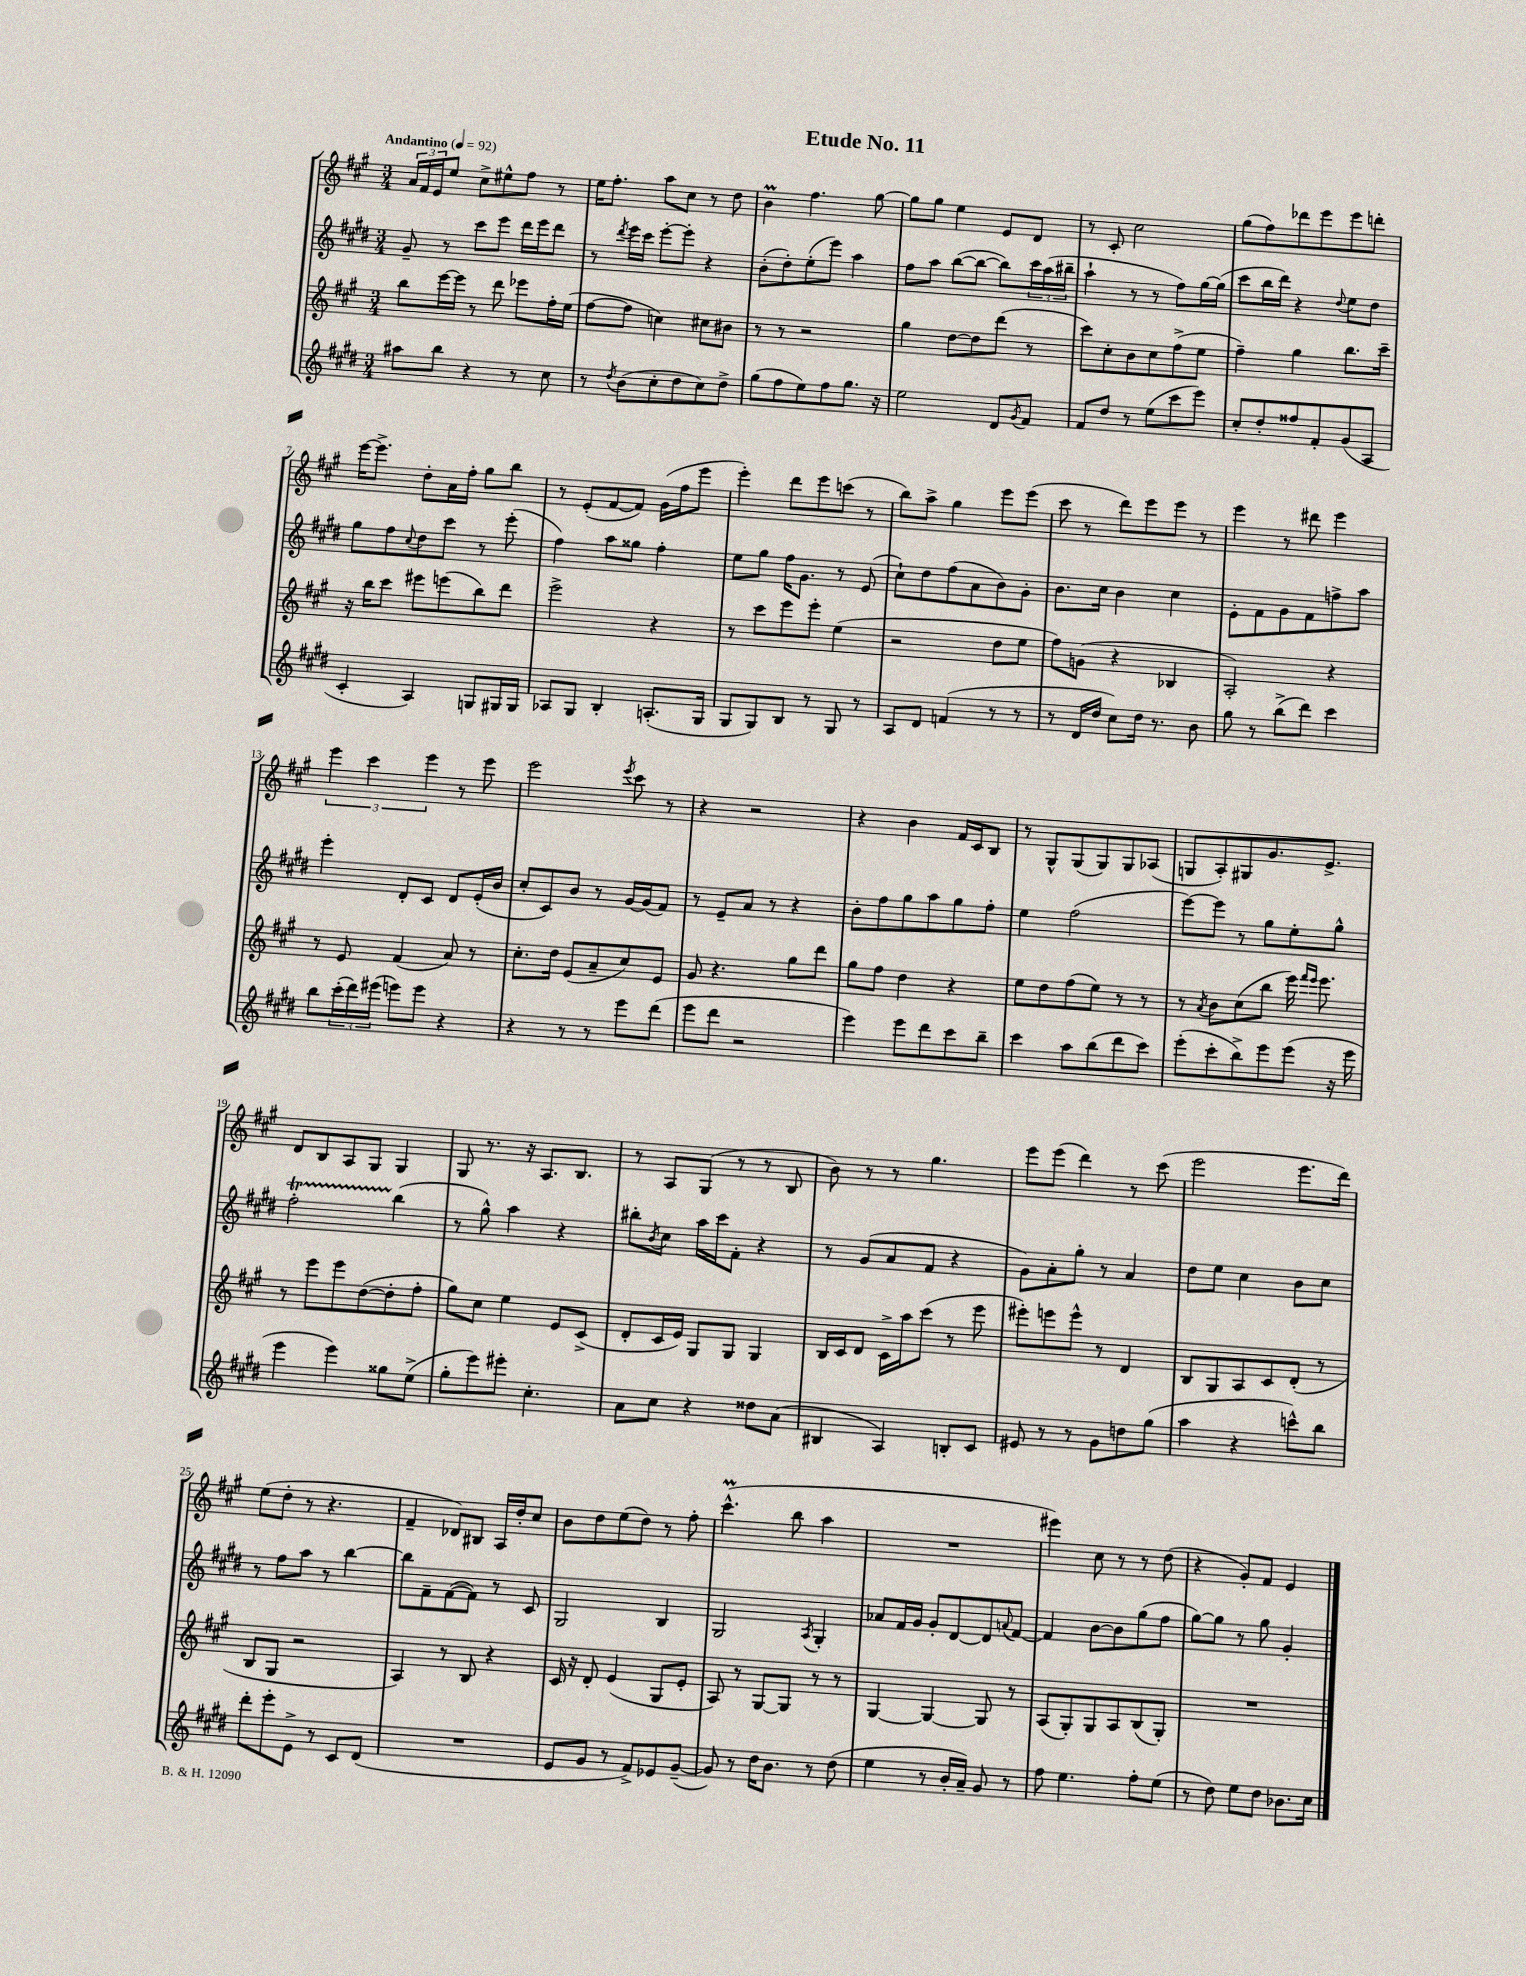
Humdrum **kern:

**kern	**kern	**kern	**kern
*staff4	*staff3	*staff2	*staff1
*clefG2	*clefG2	*clefG2	*clefG2
*k[f#c#g#d#]	*k[f#c#g#]	*k[f#c#g#d#]	*k[f#c#g#]
*M3/4	*M3/4	*M3/4	*M3/4
*MM92	*MM92	*MM92	*MM92
8aa#\L	8bb\L	8g#~/	24a/LL
.	.	.	24f#/
.	.	.	24e/J
8bb\J	[16eee\L	8r	8ee/J
.	16eee\]JJ	.	.
4r	8r	8ccc#\L	8cc#^\L
.	8ddd\	8eee\J	8ee#^^\
8r	8eee-\L	16ddd#\LL	8ff#\J
.	.	16eee\J	.
8cc#\	16ff#'\L	8ddd#\J	8r
.	(16ee\JJ	.	.
=	=	=	=
8r	[8ff#\L	8r	16ee\LK
.	.	.	8.ff#'\J
8qdd#/	.	8qddd#/	.
(8b\L	8ff#\]J	16eee\LL	.
.	.	16ccc#\JJ	.
8cc#'\	4cc\)	[8eee'\L	8aa\L
8dd#\	.	8eee'\]J	8cc#\J
8cc#\)	8cc#\L	4r	8r
8dd#^\J	8b#\J	.	8dd\
=	=	=	=
(8gg#\L	8r	(8b'\L	4b\
8ff#\	8r	8dd#'\)	.
8ee\)	2r	(8ee'\	4.ff#\
8ff#\	.	8eee\J)	.
8.gg#\J	.	4aa\	.
.	.	.	[8gg#\
16r	.	.	.
=	=	=	=
2ee\	4gg#\	8ff#\L	8gg#\]L
.	.	8aa\J	8gg#\J
.	[8dd\L	([8bb\L	4ee\
.	8dd\]	8bb\_J	.
8d#/L	(8ddd\J	8bb\]L)	8e/L
8qg#/	.	.	.
8f#/J	8r	24ccc#\L	8d/J
.	.	(24aa\	.
.	.	24bb#~\JJ	.
=	=	=	=
8f#/L	8ccc#\L)	4aa`\	8r
8dd#/J	8cc#'\	.	8c#'/
8r	8b\	8r	2cc#\
(8ee\L	8cc#\	8r	.
8ccc#\	(8ff#^\	8ff#\L)	.
8eee\J)	8ee\J	[16gg#\L	.
.	.	(16gg#\]JJ	.
=	=	=	=
8cc#'/L	4ff#~\)	8ccc#\L	(8gg#\L
8dd#'/	.	16bb\L	8ff#\)
.	.	16ddd#\JJ)	.
8ff##/	4gg#\	4r	8ddd-\
8f#'/	.	.	8eee\
.	.	8qqdd#/	.
(8g#/	8.bb\L	8ee\L	8eee\
8A/J	.	8dd#\J	8ddd'\J
.	16ccc#~\Jk	.	.
=	=	=	=
4c#'/	16r	8gg#\L	[16eee\LK
.	16bb\LK	.	8.eee^\]J
.	8ccc#\J	8ff#\	.
.	.	8qqcc#/	.
4A/)	8eee#\L	8dd#\	8dd'\L
.	(8eee\	8ccc#\J	16a\L
.	.	.	16ff#'\JJ
8G/L	8bb\)	8r	8gg#\L
16G#/L	8ddd\J	(8eee'\	8bb\J
16G#/JJ	.	.	.
=	=	=	=
8A-/L	2eee^\	4ff#\)	8r
8G#/J	.	.	(8e'/L
4B'/	.	8aa\L	[8f#/
.	.	8gg##\J	8f#/]J)
(8.A'/L	4r	4ff#'\	(16g#\LL
.	.	.	16ff#\J
.	.	.	8eee\J
16G#/Jk	.	.	.
=	=	=	=
8G#/L	8r	8ee\L	4eee'\)
8G#/)	8ccc#\L	8gg#\J	.
8B/J	8eee\	16ff#\LK	8ddd\L
.	.	8.g#\J	.
8r	8eee'\J	.	8eee\
8G#/	(4ee\	8r	(8ccc\J
8r	.	(8e/	8r
=	=	=	=
8A/L	2r	8cc#`\L)	8bb\L)
8d#/J	.	8dd#\	8aa^\J
(4f/	.	(8ff#\	4gg#\
.	.	8a\	.
8r	8dd\L	8b\)	8eee\L
8r	8ee\J	8g#'\J	(8eee\J
=	=	=	=
8r	8ff#\L)	8.b\L	8ccc#\
16d#/LL	(8g\J	.	8r
16dd#/JJ	.	16cc#\Jk	.
8cc#\L)	4r	4b\	8ddd\L)
16dd#\Jk	.	.	8eee\
8.r	.	.	.
.	4B-/	4cc#\	8eee\J
8b\	.	.	8r
=	=	=	=
8gg#\	2A'/)	8e'\L	4eee\
8r	.	8f#\	.
(8bb^\L	.	8g#\	8r
8ddd#\J)	.	8f#\	8ddd#\
4ccc#\	4r	8ff^\	4eee\
.	.	8aa\J	.
=	=	=	=
8bb\L	8r	4eee'\	6eee\
(24ccc#'\L	8e/	.	.
24ddd#\)	.	.	6ccc#\
(24eee#\JJ	.	.	.
8eee\L)	(4f#/	8d#'/L	.
.	.	.	6eee\
8eee\J	.	8c#/J	.
4r	8a/)	8d#/L	8r
.	8r	(16e'/L	8eee\
.	.	16b/JJ	.
=	=	=	=
4r	8.cc#'\L	8cc#'/L	2eee\
.	.	8c#/)	.
.	16dd\Jk	.	.
8r	(8e/L	8b/J	.
8r	8a~/	8r	.
.	.	.	8qeee/
8eee\L	8cc#/)	[16g#/LL	8ccc#\
.	.	(16g#/]J	.
(8ddd#\J	8e/J	8f#/J)	8r
=	=	=	=
8eee\L	8g#/	8r	4r
8ddd#\J	4.r	8e~/L	.
2r	.	8a/J	2r
.	.	8r	.
.	8gg#\L	4r	.
.	8ddd\J	.	.
=	=	=	=
4eee\)	8gg#\L	8b'\L	4r
.	8ff#\J	8ff#\	.
8eee\L	4dd\	8gg#\	4b\
8ddd#\	.	8aa\	.
8ccc#\	4r	8gg#\	16f#/LL
.	.	.	16c#/J
8bb~\J	.	8ff#'\J	8B/J
=	=	=	=
4ccc#\	8ee\L	4ee\	8r
.	8dd\	.	8G#^^/L
8aa\L	(8ff#\	(2ff#\	(8G#/
(8bb\	8ee\J)	.	8G#/)
8ddd#\	8r	.	8G#/
8ccc#\J)	8r	.	(8A-/J
=	=	=	=
(8eee'\L	8r	[8eee\L)	8G/L
.	8qa/	.	.
8ccc#'\	8b\L	8eee\]J	8A'/)
8bb^\)	(8cc#\	8r	8G#/
8eee\	8bb\J	8gg#\L	8.g#/
(8eee\J	16eee\)	8ee'\	.
.	16qqfff#/LL	.	.
.	16qqeee/JJ	.	.
.	8.eee\	.	8.e^/J
16r	.	8gg#^^\J	.
16eee\	.	.	.
=	=	=	=
4eee\	8r	2ff#'\	8d/L
.	8eee\L	.	8B/
4eee\)	8eee\	.	8A/
.	([8dd\	.	8G#/J
8gg##\L	8dd'\]	(4bb\	4G#/
(8ee^\J	8ff#'\J	.	.
=	=	=	=
8gg#'\L	8gg#\L)	8r	8G#/
8eee\)	8cc#\J	8gg#^^\)	8.r
8eee#'\J	4ee\	4aa\	.
.	.	.	16r
4.cc#'\	.	.	8.A/L
.	8e/L	4r	.
.	.	.	8.B/J
.	(8c#^/J	.	.
=	=	=	=
8a\L	8d'/L	8bb#'\L	8r
.	.	8qb/	.
8cc#\J	16c#/L	8cc#\J	8A/L
.	16e/JJ)	.	.
4r	8G#/L	16aa\LL	(8G#/J
.	.	16ccc#\J	.
.	8G#/J	8f#'\J	8r
8dd##\L	4G#/	4r	8r
(8a\J	.	.	8B/
=	=	=	=
4B#/	16B/LL	8r	8b\)
.	16c#/J	.	.
.	8d/J	(8g#/L	8r
4A/)	16c#^\LL	8a/	8r
.	16aa\J	.	.
.	(8ccc#\J	8f#/J	4.gg#\
8B'/L	8r	4r	.
8c#/J	8eee\	.	.
=	=	=	=
8e#/	8eee#'\L)	8g#\L)	8eee\L
8r	8eee\	8a'\	(8eee\J
8r	8eee^^\J	8gg#'\J	4ddd\)
8g#\L	8r	8r	.
8dd\	4d/	4a/	8r
(8gg#\J	.	.	(8ccc#\
=	=	=	=
4aa\	8B/L	8dd#\L	2eee\
.	8G#/	8ee\J	.
4r	8A/	4cc#\	.
.	8c#/	.	.
8ccc^^\L)	(8d'/J	8b\L	8.eee\L
8bb\J	8r	8cc#\J	.
.	.	.	16ddd\Jk)
=	=	=	=
8ddd#'\L	8B/L	8r	(8ee\L
8eee'\	8G#/J	8ff#\L	8dd'\J
8e^\J	2r	8aa\J	8r
8r	.	8r	4.r
8c#/L	.	[4bb\	.
(8d#/J	.	.	.
=	=	=	=
2.r	4A/)	8bb\]L	4f#~/
.	.	8f#~\	.
.	8r	([8f#\	8d-/L)
.	8B/	8f#\]J)	8B#/J
.	4r	8r	16A/LL
.	.	.	16dd'/J
.	.	8c#/	8cc#/J
=	=	=	=
8e/L	16c#/	2G#/	8b\L
.	16r	.	.
8g#/J	8d'/	.	8dd\
8r	(4e/	.	(8ee\
8f#^/L)	.	.	8dd\J)
8e-/	8G#/L	4B/	8r
([8g#~/J	8e'/J	.	8ff#'\
=	=	=	=
8g#/])	8A/)	2G#/	(4.ccc#^^\
8r	8r	.	.
16dd#\LK	[8G#/L	.	.
8.b\J	.	.	.
.	8G#/]J	.	8bb\
.	.	8qA/	.
8r	8r	4G#'/	4aa\
(8dd#\	8r	.	.
=	=	=	=
4ee\	[4G#/	8a-/L	2.r
.	.	16f#/L	.
.	.	16g#/JJ	.
8r	4G#/_	8g#'/L	.
16b'/LL	.	[8d#/	.
16a~/JJ)	.	.	.
8g#/	8G#/]	8d#/]	.
.	.	8qqa/	.
8r	8r	[8f#/J	.
=	=	=	=
8ff#\	(8A/L	4f#/]	4eee#\)
4.ee\	8G#'/)	.	.
.	8G#/	[8b\L	8cc#\
.	8A/	8b\]	8r
8ff#'\L	(8B/	(8gg#\	8r
(8ee\J	8G#'/J)	8ff#\J	(8dd\
=	=	=	=
8r	2.r	[8gg#\L)	4r
8dd#\)	.	8gg#\]J	.
8ee\L	.	8r	8g#'/L)
8dd#\J	.	8gg#\	8f#/J
8.b-\L	.	4g#'/	4e/
16cc#\Jk	.	.	.
==	==	==	==
*-	*-	*-	*-
